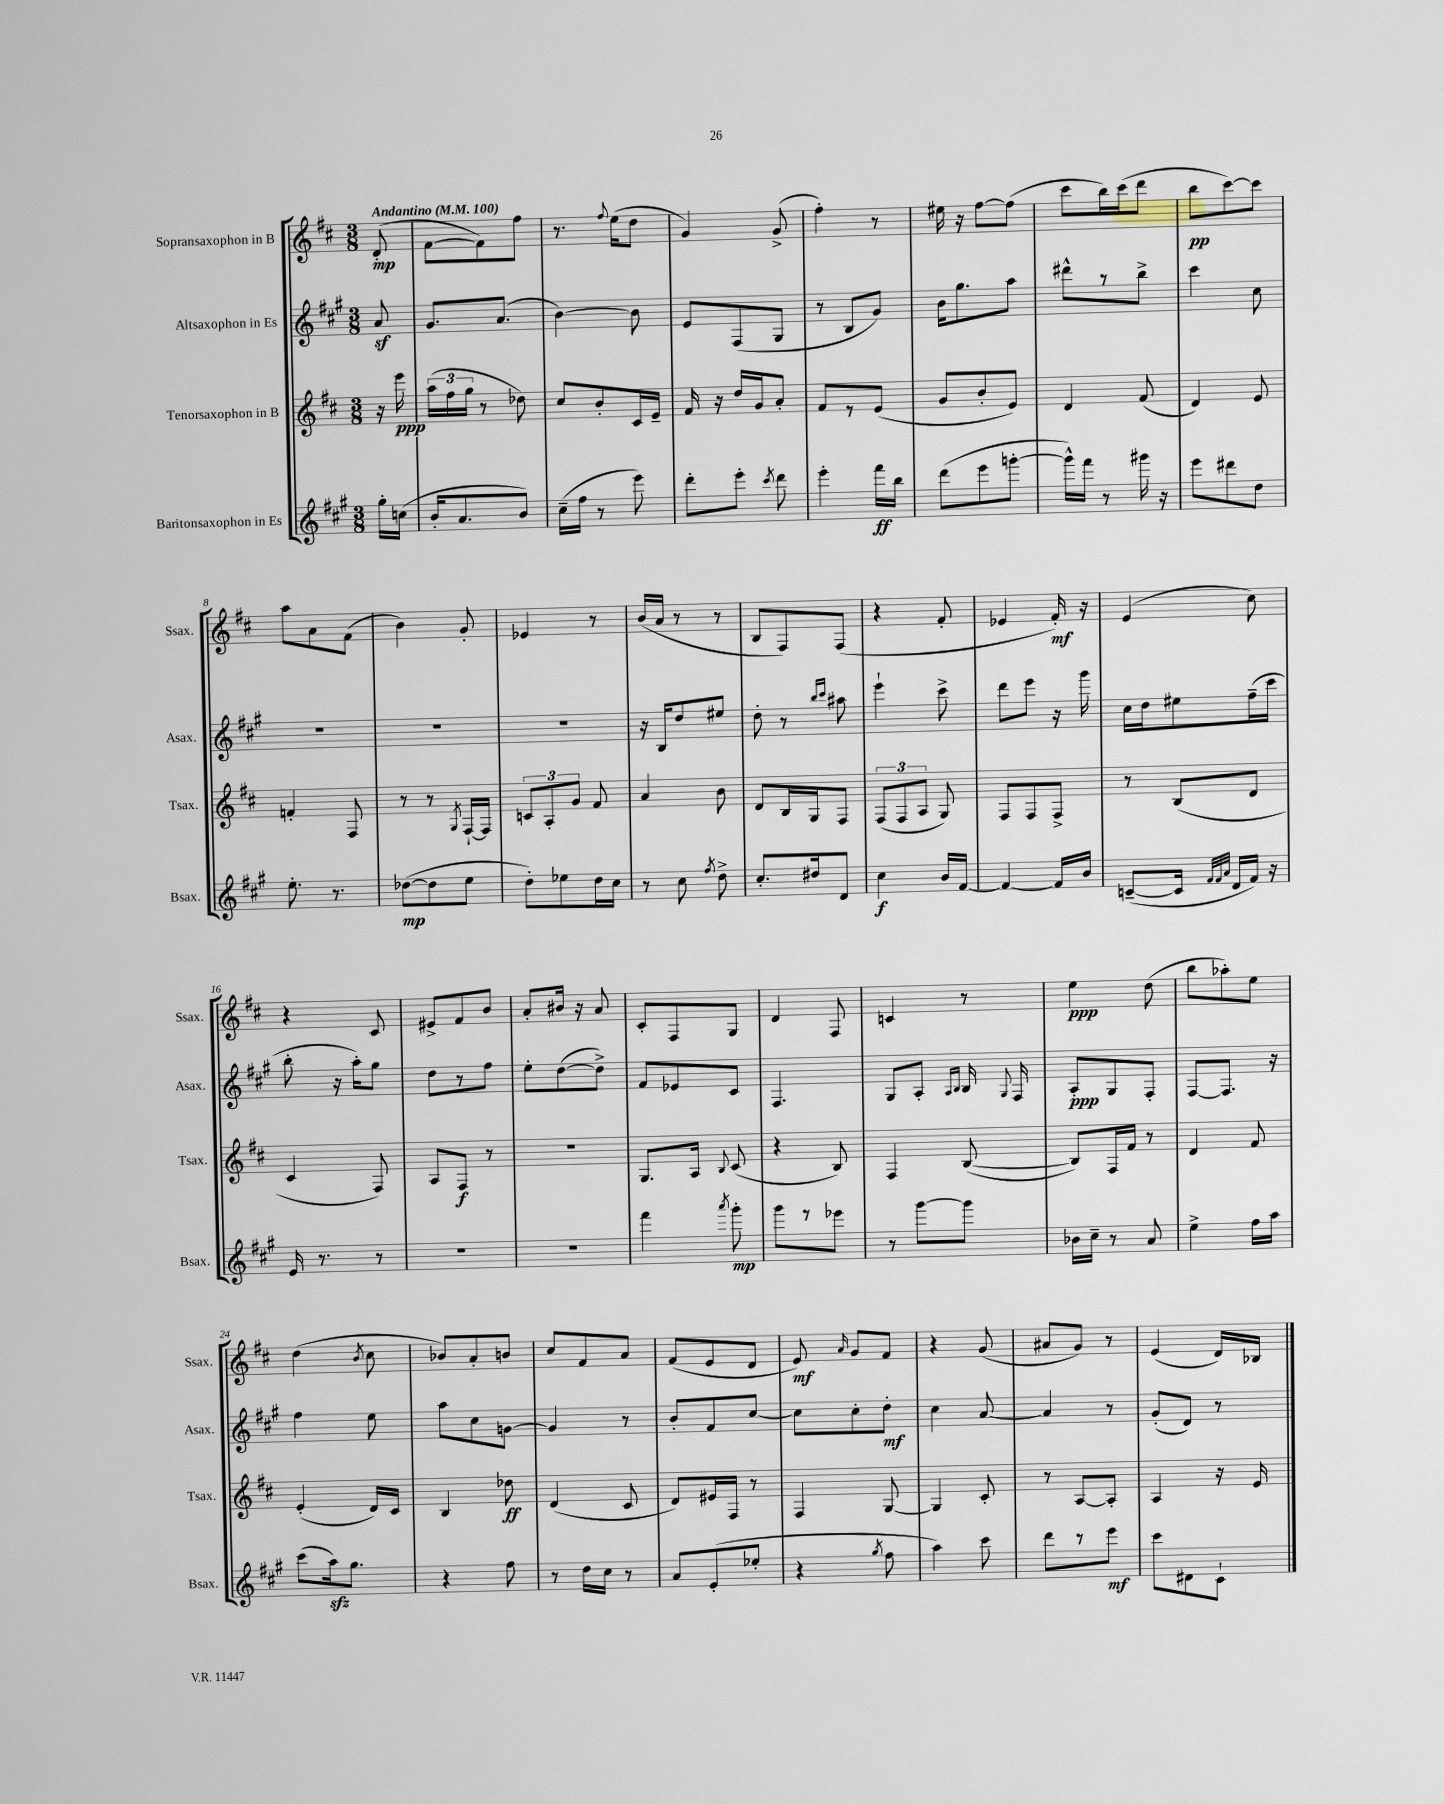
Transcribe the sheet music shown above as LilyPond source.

<<
\new StaffGroup <<
\new Staff = "s0" \with { instrumentName = "Sopransaxophon in B" shortInstrumentName = "Ssax." } {
    \clef treble \key d \major \numericTimeSignature \time 3/8 \partial 8 \tempo "Andantino" 4 = 100
    \autoBeamOff d'8-.\mp( |
    fis'8[~ fis'8) fis''8] |
    r8. \appoggiatura { fis''8 } e''16[( d''8] |
    g'4) g'8->( |
    fis''4-.) r8 |
    eis''16 r16 fis''8[~ fis''8]( |
    cis'''8[ b''16) cis'''16( d'''8] |
    b''8[\pp cis'''8~) cis'''8] |
    a''8[ a'8 fis'8]( |
    b'4) g'8-. |
    ees'4 r8 |
    b'16[( a'16] r8 r8 |
    b8[ fis8) fis8]( |
    r4 fis'8-. |
    ees'4 fis'16-.\mf) r16 |
    e'4( cis''8) |
    r4 cis'8 |
    eis'8[-> fis'8 b'8] |
    a'8[-. bis'16] r16 a'8 |
    cis'8[-. fis8 g8] |
    d'4 fis8 |
    c'4 r8 |
    e''4\ppp d''8( |
    b''8[ aes''8-.) e''8] |
    d''4( \acciaccatura { b'8 } cis''8 |
    bes'8[) a'8-. b'8] |
    cis''8[ fis'8 a'8] |
    fis'8[( e'8 d'8] |
    e'8\mf) \grace { a'16 } g'8[ fis'8] |
    r4 g'8( |
    ais'8[ g'8]) r8 |
    e'4( d'16[) bes16] \bar "|." |
}
\new Staff = "s1" \with { instrumentName = "Altsaxophon in Es" shortInstrumentName = "Asax." } {
    \clef treble \key a \major \numericTimeSignature \time 3/8 \partial 8
    \autoBeamOff a'8\sf |
    gis'8.[ a'8.]( |
    b'4~) b'8 |
    e'8[ fis8( gis8] |
    r8 b8[ gis'8]) |
    b'16[ gis''8. a''8] |
    dis'''8[-^ r8 b''8]-> |
    cis'''4 cis''8 |
    R4. |
    R4. |
    R4. |
    r16 b16[ d''8 eis''8] |
    d''8-. r8 \grace { b''16[ cis'''16] } ais''8 |
    e'''4-! cis'''8-> |
    d'''8[ e'''8] r16 gis'''16 |
    cis''16[ d''16 eis''8 fis''16--( cis'''16] |
    b''8-. r16 a''16[-.) gis''8] |
    d''8[ r8 fis''8] |
    e''8[-. d''8~( d''8]->) |
    fis'8[ ees'8 cis'8] |
    fis4. |
    gis8[ a8]-. \grace { a16[ b16] } b16 \appoggiatura { gis8 } fis16 |
    a8[-.\ppp gis8 fis8]-. |
    fis8[~ fis8.] r16 |
    fis''4 e''8 |
    a''8[ cis''8 g'8]~ |
    g'4 r8 |
    b'8[-. fis'8 cis''8]~ |
    cis''8[ cis''8-. d''8]-.\mf |
    cis''4 a'8~ |
    a'4 r8 |
    gis'8[-.( d'8]) r8 \bar "|." |
}
\new Staff = "s2" \with { instrumentName = "Tenorsaxophon in B" shortInstrumentName = "Tsax." } {
    \clef treble \key d \major \numericTimeSignature \time 3/8 \partial 8
    \autoBeamOff r16 e'''16\ppp |
    \tuplet 3/2 { a''16[( fis''16 g''16] } r8 des''8) |
    cis''8[ b'8-. cis'16 e'16]-- |
    fis'16 r16 d''16[ g'16 a'8]-. |
    fis'8[ r8 e'8]( |
    g'8[ b'8-. e'8]) |
    d'4 fis'8( |
    d'4) e'8 |
    f'4-. fis8 |
    r8 r8 \acciaccatura { g8 } fis16[~-! fis16] |
    \tuplet 3/2 { c'8[ a8-. g'8] } fis'8 |
    a'4 b'8 |
    d'8[ b16 g16 fis8] |
    \tuplet 3/2 { fis8[( fis8 a8] } g8) |
    fis8[ fis8 fis8]-> |
    r8 b8[( d'8] |
    cis'4 fis8) |
    a8[ fis8]\f r8 |
    R4. |
    g8.[ a16] \appoggiatura { b8 } cis'8( |
    r4 b8) |
    fis4 b8~( |
    b8[) fis16 fis'16] r8 |
    d'4 fis'8 |
    e'4-.( d'16[) cis'16] |
    b4 des''8\ff |
    d'4( cis'8 |
    d'8[) eis'16 fis16] r8 |
    fis4 g8~ |
    g4 cis'8-. |
    r8 a8[~ a8]-. |
    a4 r16 e'16 \bar "|." |
}
\new Staff = "s3" \with { instrumentName = "Baritonsaxophon in Es" shortInstrumentName = "Bsax." } {
    \clef treble \key a \major \numericTimeSignature \time 3/8 \partial 8
    \autoBeamOff gis''16[-. c''16]( |
    b'16[-. a'8. b'8]) |
    cis''16[--( fis''16] r8 e'''8) |
    d'''8[-. e'''8]-. \acciaccatura { cis'''8 } d'''8 |
    e'''4-. fis'''16[\ff b''16] |
    d'''8[( e'''8 g'''8]~-. |
    g'''16[-^) fis'''16] r8 gis'''16 r16 |
    e'''8[ dis'''8 d''8] |
    e''8.-. r8. |
    des''8[~\mp( des''8 e''8] |
    d''8[-.) ees''8 d''16 cis''16] |
    r8 cis''8 \acciaccatura { fis''8 } d''8-> |
    cis''8.[-. dis''16 d'8] |
    cis''4\f b'16[ fis'16]~ |
    fis'4~ fis'16[ b'16] |
    c'8[~--( c'16] \grace { fis'32[ fis'32 a'32] } d'16[ fis'16]) r16 |
    e'16 r8. r8 |
    R4. |
    R4. |
    fis'''4 \acciaccatura { a'''8 } gis'''8-.\mp |
    gis'''8[ r8 ees'''8] |
    r8 gis'''8[~ gis'''8] |
    bes'16[ cis''16]-- r8 a'8 |
    e''4-> fis''16[ a''16] |
    cis'''8[( a''16\sfz) gis''8.] |
    r4 fis''8 |
    r8 d''16[ cis''16] r8 |
    a'8[ e'8-.( ees''8]-. |
    r4 \acciaccatura { gis''8 } fis''8 |
    a''4) cis'''8 |
    d'''8[ r8 e'''8]\mf |
    cis'''8[ dis'8 cis'8]-! \bar "|." |
}
>>
>>
